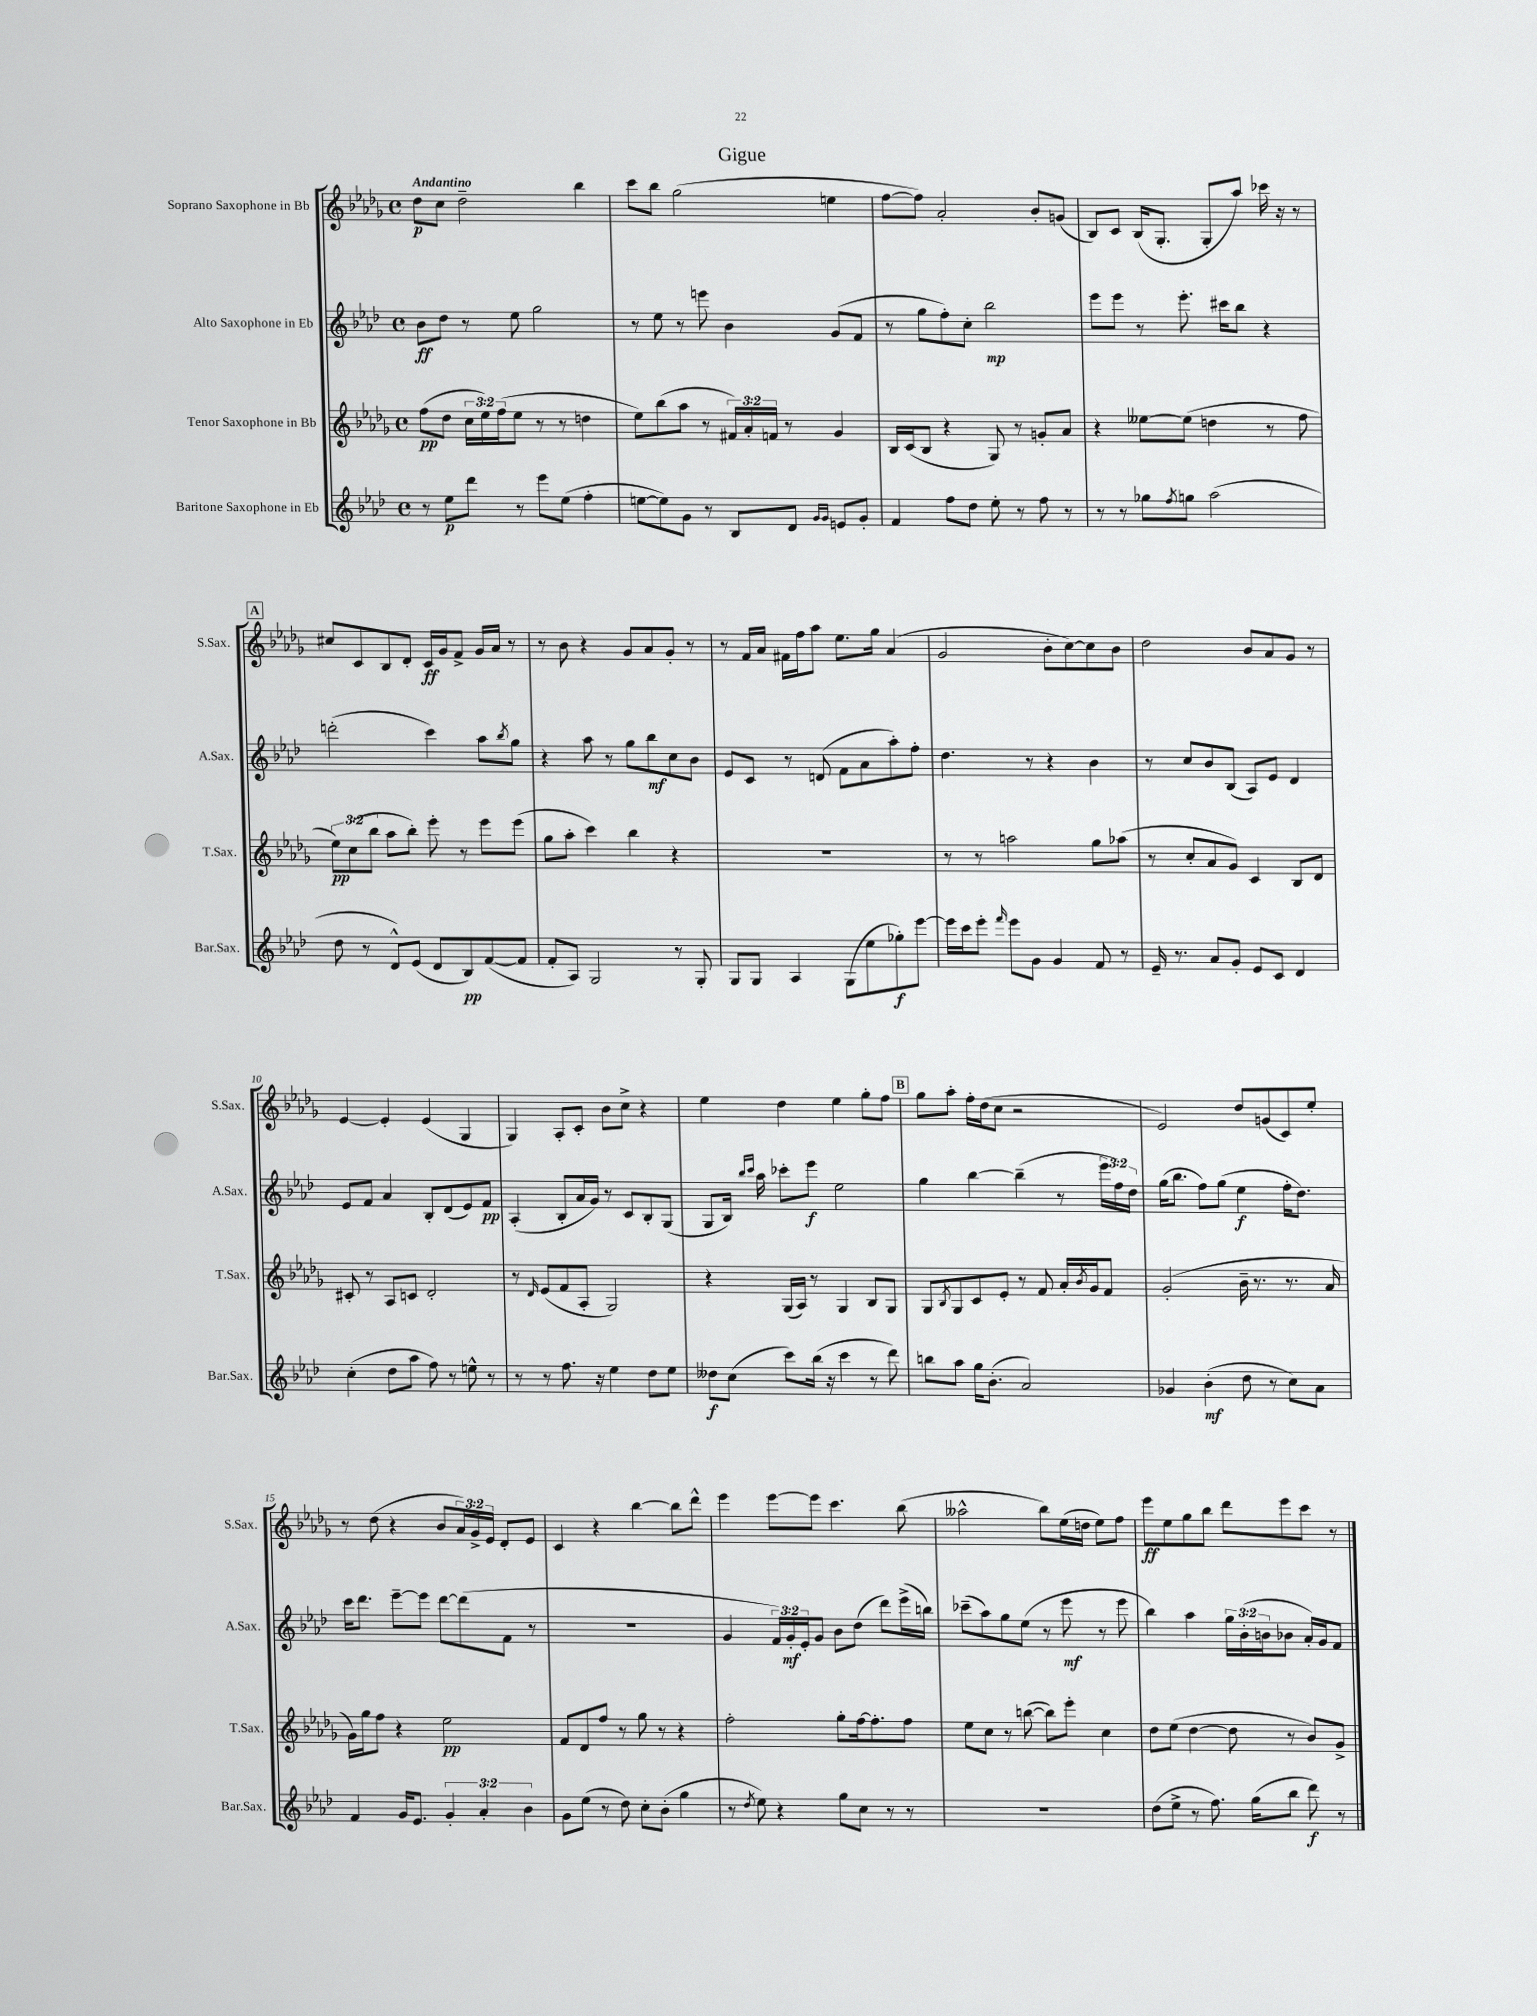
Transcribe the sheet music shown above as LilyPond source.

\header { title = "Gigue" }
<<
\new StaffGroup <<
\new Staff = "s0" \with { instrumentName = "Soprano Saxophone in Bb" shortInstrumentName = "S.Sax." } {
    \clef treble \key des \major \defaultTimeSignature \time 4/4 \override Staff.TupletNumber.text = #tuplet-number::calc-fraction-text \tempo "Andantino"
    des''8\p c''8 des''2-- bes''4 |
    c'''8 bes''8 ges''2( e''4 |
    f''8~ f''8) aes'2-. bes'8-. g'8( |
    bes8) c'8 bes16( ges8.-. ges8-. aes''8) ces'''16 r16 r8 |
    \mark \markup { \box "A" } cis''8 c'8 bes8 des'8-. c'16\ff ges'16 f'8-> ges'16 aes'16 r8 |
    r8 bes'8 r4 ges'8 aes'8 ges'8-. r8 |
    r8 f'16 aes'16 fis'16 f''16 aes''8 ees''8. ges''16 aes'4( |
    ges'2 bes'8-. c''8~) c''8 bes'8 |
    des''2 bes'8 aes'8 ges'8 r8 |
    ees'4~ ees'4-. ees'4( ges4 |
    ges4) aes8-. c'8-. bes'8 c''8-> r4 |
    ees''4 des''4 ees''4 ges''8-. f''8 |
    \mark \markup { \box "B" } ges''8 aes''8-. f''16-. des''16( c''8 r2 |
    ees'2) des''8 g'8( c'8) ees''8-. |
    r8 des''8( r4 bes'8 \tuplet 3/2 { aes'16) ges'16-> ees'16 } des'8-. ees'8 |
    c'4 r4 bes''4~ bes''8 des'''8-^ |
    ees'''4 ees'''8~ ees'''8 c'''4. bes''8( |
    aeses''2-^ bes''8) ees''16( d''16 ees''8) f''8 |
    ees'''8\ff ees''8 ges''8 bes''8 des'''8 ees'''8 c'''8 r8 \bar "|." |
}
\new Staff = "s1" \with { instrumentName = "Alto Saxophone in Eb" shortInstrumentName = "A.Sax." } {
    \clef treble \key aes \major \defaultTimeSignature \time 4/4 \override Staff.TupletNumber.text = #tuplet-number::calc-fraction-text
    bes'8\ff des''8 r8 ees''8 g''2 |
    r8 ees''8 r8 e'''8 bes'4 g'8( f'8 |
    r8 g''8 f''8-.) c''8-. bes''2\mp |
    ees'''8 ees'''8 r8 ees'''8.-. cis'''16 bes''8 r4 |
    \mark \markup { \box "A" } d'''2-.( c'''4) aes''8 \acciaccatura { bes''8 } g''8 |
    r4 aes''8 r8 g''8 bes''8\mf c''8 bes'8 |
    ees'8 c'8 r8 d'8( f'8 aes'8 aes''8-.) f''8-. |
    des''4. r8 r4 bes'4 |
    r8 c''8 bes'8 bes8( aes8) ees'8 des'4 |
    ees'8 f'8 aes'4 bes8-. des'8( ees'8) f'8\pp |
    aes4-.( bes8-. aes'16 g'16) r8 c'8 bes8-. g8( |
    g8 bes16) \grace { bes''16 c'''16 } aes''16 ces'''8-. ees'''8\f ees''2 |
    \mark \markup { \box "B" } g''4 bes''4~ bes''4--( r8 \tuplet 3/2 { ees'''16 f''16) des''16 } |
    g''16( bes''8. f''8) g''8( ees''4\f f''16-. des''8.) |
    c'''16 des'''8. ees'''8~-- ees'''8 des'''8~ des'''8( f'8 r8 |
    R1 |
    g'4 \tuplet 3/2 { f'16) g'16-.\mf ees'16-. } g'8 bes'8 des''8( des'''8) ees'''16->( b''16) |
    ces'''8--( aes''8) g''8 ees''8( r8 ees'''8\mf r8 ees'''8 |
    bes''4) aes''4 \tuplet 3/2 { g''16 bes'16-.( b'16 } bes'8 aes'16-.) g'16 f'8 \bar "|." |
}
\new Staff = "s2" \with { instrumentName = "Tenor Saxophone in Bb" shortInstrumentName = "T.Sax." } {
    \clef treble \key des \major \defaultTimeSignature \time 4/4 \override Staff.TupletNumber.text = #tuplet-number::calc-fraction-text
    f''8\pp( des''8 \tuplet 3/2 { c''16 ees''16) f''16( } ees''8 r8 r8 d''4 |
    ees''8) bes''8( aes''8 r8 \tuplet 3/2 { fis'16) aes'16-. f'16 } r8 ges'4 |
    bes16 c'16( bes8 r4 ges8) r8 g'8-. aes'8 |
    r4 eeses''8~ eeses''8( d''4 r8 f''8 |
    \mark \markup { \box "A" } \tuplet 3/2 { ees''8\pp) c''8( bes''8 } aes''8 bes''8-.) ees'''8-. r8 ees'''8 ees'''8( |
    ges''8 aes''8-. c'''4) bes''4 r4 |
    r1 |
    r8 r8 a''2 ges''8 aes''8( |
    r8 c''8-. aes'8 ges'8) c'4 bes8 des'8 |
    cis'8-. r8 aes8 c'8 des'2-. |
    r8 \grace { des'16 } ees'8( f'8 aes8-. ges2) |
    r4 ges16( aes16) r8 ges4 bes8 ges8 |
    \mark \markup { \box "B" } ges8 \acciaccatura { bes8 } ges8 c'8 ees'8-. r8 f'8 aes'16-. \acciaccatura { bes'8 } ges'16 f'8 |
    ges'2-.( bes'16-- r8. r8. aes'16 |
    ges'16) ges''16 f''8 r4 ees''2\pp |
    f'8 des'8 f''8 r8 ges''8 r8 r4 |
    f''2-. ges''8-. f''16~ f''8.-. f''8 |
    ees''8 c''8 r8 b''8~( b''8) ees'''8-. c''4 |
    des''8 ees''8( des''4~ des''8 r8 bes'8) ges'8-> \bar "|." |
}
\new Staff = "s3" \with { instrumentName = "Baritone Saxophone in Eb" shortInstrumentName = "Bar.Sax." } {
    \clef treble \key aes \major \defaultTimeSignature \time 4/4 \override Staff.TupletNumber.text = #tuplet-number::calc-fraction-text
    r8 ees''8\p des'''8 r8 ees'''8 ees''8( f''4-. |
    e''8~ e''8) g'8 r8 bes8 des'8 \grace { g'16 g'16 } e'8 g'8-. |
    f'4 f''8 des''8 ees''8-. r8 f''8 r8 |
    r8 r8 ges''8 \acciaccatura { f''8 } g''8 aes''2( |
    \mark \markup { \box "A" } des''8 r8 des'8-^) ees'8( des'8 bes8\pp) f'8~( f'8 |
    f'8-. aes8) g2 r8 g8-. |
    g8 g8 aes4 g8( ees''8 ges''8-.\f) ees'''8~ |
    ees'''16 c'''16 ees'''8-. \grace { f'''16 } ees'''8 g'8 g'4 f'8 r8 |
    ees'16-- r8. aes'8 g'8-. ees'8 c'8 des'4 |
    c''4-.( des''8 aes''8 f''8) r8 e''8-^ r8 |
    r8 r8 f''8. r16 ees''4 des''8 ees''8 |
    deses''8\f c''8( c'''8) bes''16( r16 c'''4 r8 des'''8) |
    \mark \markup { \box "B" } b''8 aes''8 g''16 bes'8.-.( aes'2) |
    ges'4 bes'4-.\mf( des''8 r8 c''8) aes'8 |
    f'4 g'16 ees'8. \tuplet 3/2 { g'4-. aes'4-. bes'4 } |
    g'8 ees''8( r8 des''8) c''8-. bes'8-.( g''4 |
    r8 \acciaccatura { des''8 } ees''8) r4 g''8 c''8 r8 r8 |
    R1 |
    des''8( ees''8-> r8 f''8.) g''16( bes''8 des'''8\f) r8 \bar "|." |
}
>>
>>
